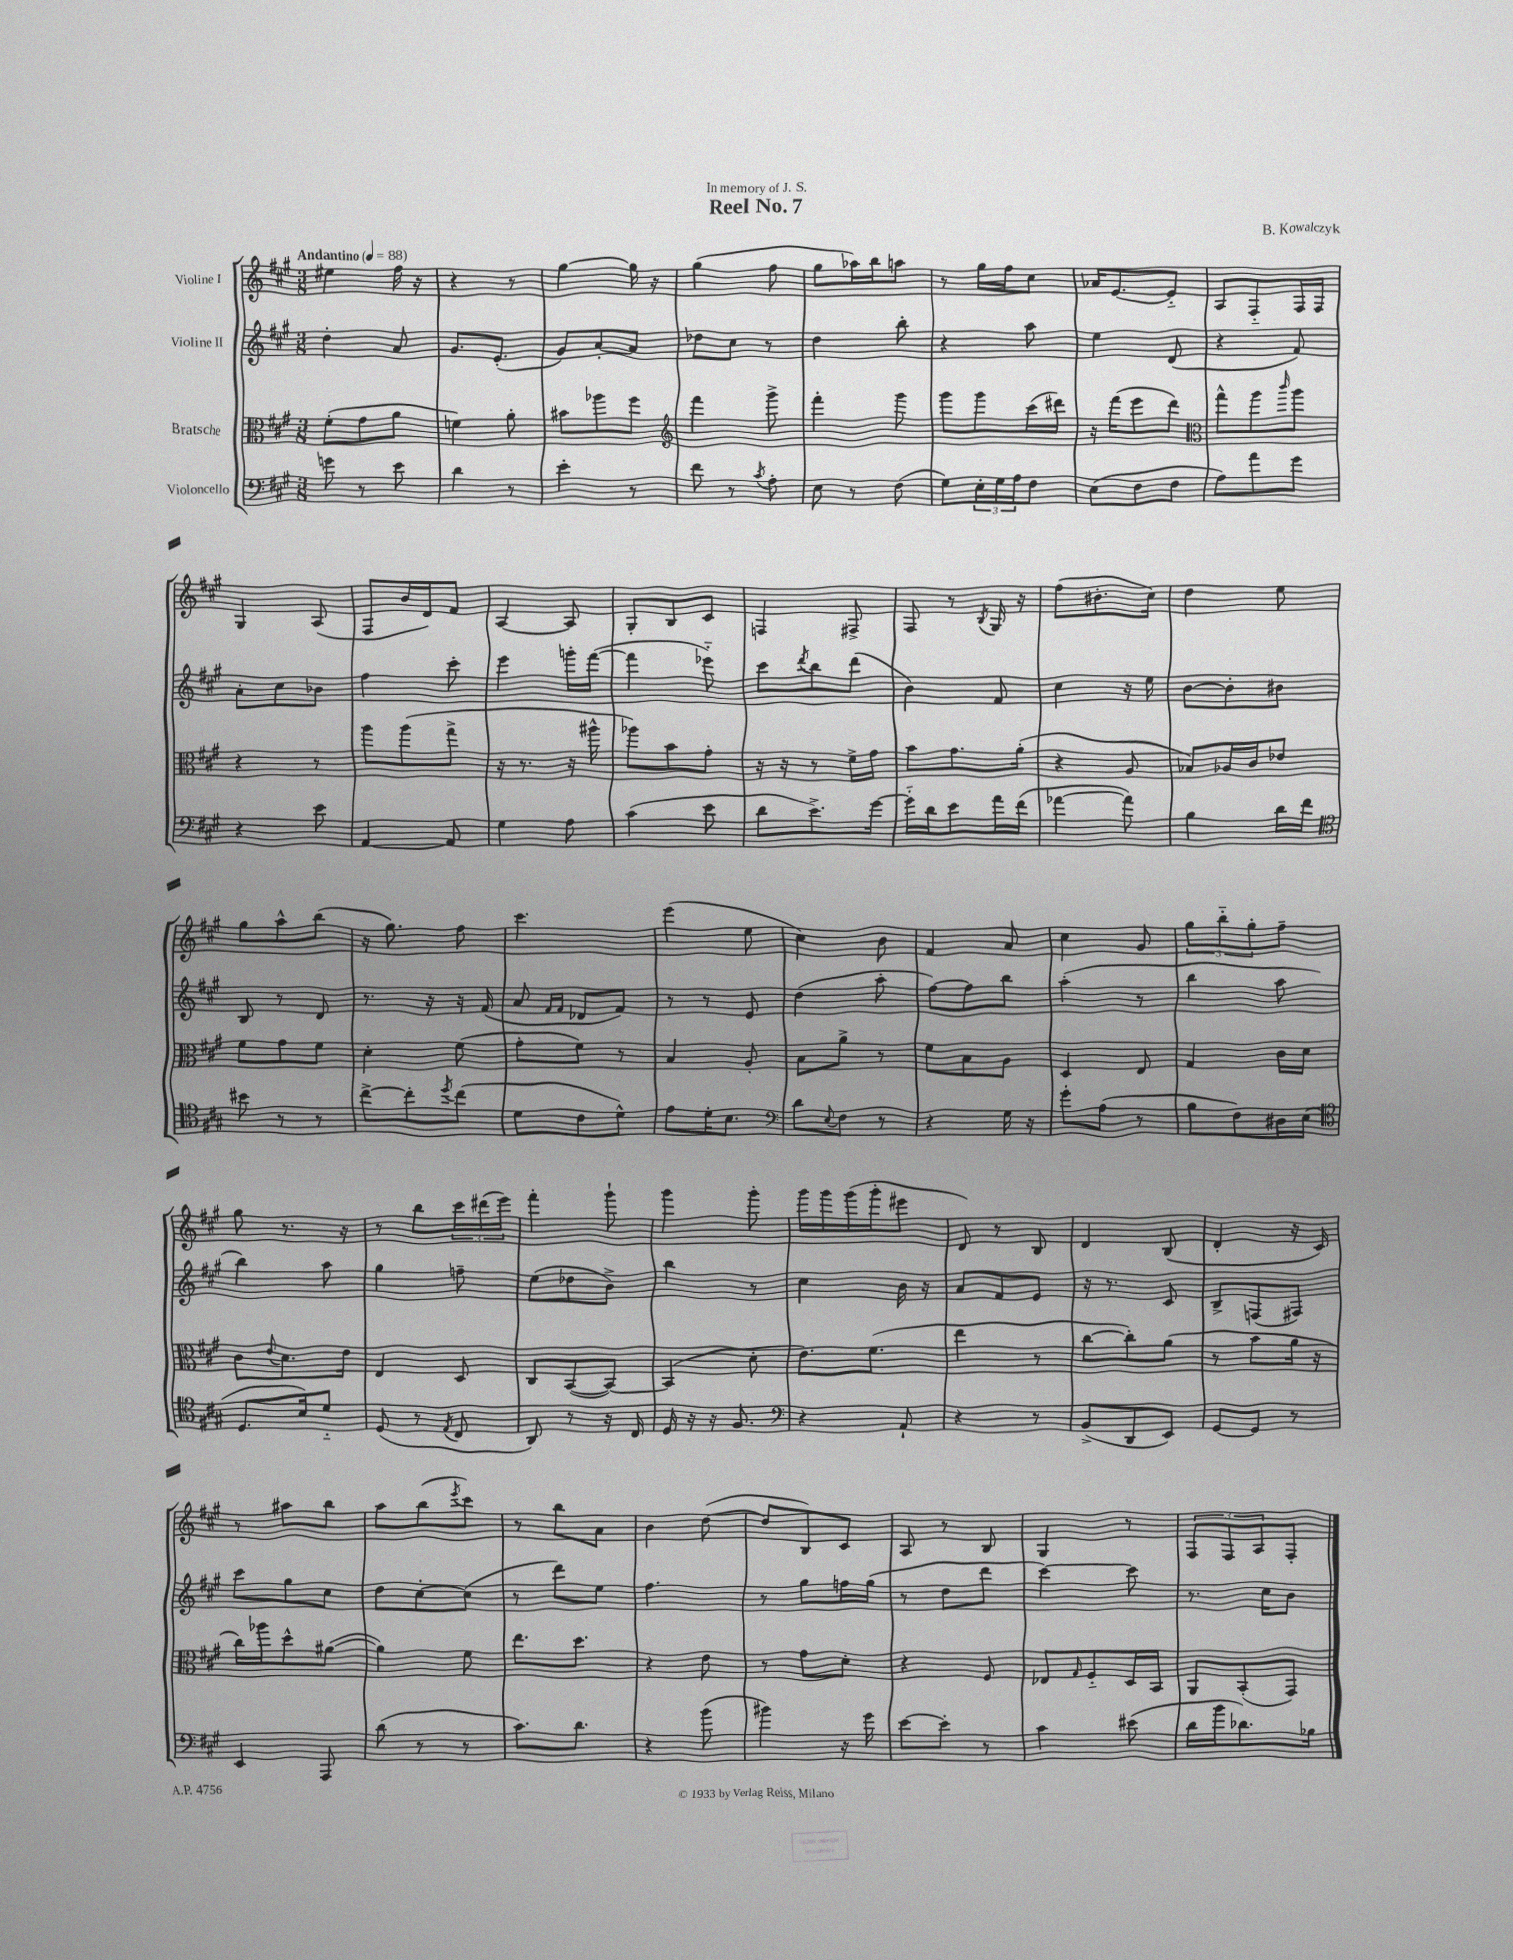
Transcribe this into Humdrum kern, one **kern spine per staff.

**kern	**kern	**kern	**kern
*staff4	*staff3	*staff2	*staff1
*clefF4	*clefC3	*clefG2	*clefG2
*k[f#c#g#]	*k[f#c#g#]	*k[f#c#g#]	*k[f#c#g#]
*M3/8	*M3/8	*M3/8	*M3/8
*MM88	*MM88	*MM88	*MM88
8g\	(8f#'\L	4dd'\	4ee#\
8r	8g#\	.	.
8e\	8a\J	8a/	16ff#\
.	.	.	16r
=	=	=	=
4d\	4f\)	8.g#/L	4r
.	.	(8.e'/J	.
8r	8a'\	.	8r
=	=	=	=
4e'\	8b#\L	8g#/L)	[4gg#\
.	8aa-\	[8a'/	.
8r	8ff#\J	8a/]J	16gg#\]
.	.	.	16r
=	=	=	=
*	*clefG2	*	*
8f#\	4fff#\	8dd-\L	(4gg#\
8r	.	8cc#\J	.
8qc#/	.	.	.
8A'\	8ggg#^\	8r	8ff#\
=	=	=	=
8E\	4fff#'\	4dd\	8gg#\L
8r	.	.	16aa-\L)
.	.	.	16bb\J
(8F#\	8ggg#\	8bb'\	8aa\J
=	=	=	=
8G#\L)	8ggg#\L	4r	8r
24E'\L	8ggg#\	.	16gg#\LL
24G#\	.	.	.
.	.	.	16ff#\J
24A\J	.	.	.
8F#\J	(16ccc#\L	8aa\	8cc#\J
.	16ddd#\JJ)	.	.
=	=	=	=
(8E\L	16r	4ee\	16a-/LK
.	(16fff#\LK	.	[8.e/
8F#\	8eee\	.	.
8F#\J	8ddd\J)	(8d/	8e'~/]J
=	=	=	=
*	*clefC3	*	*
8A\L)	8gg#^^\L	4r	8A/L
8a\	8aa\	.	8F#'~/
.	16qqccc#/	.	.
8g#\J	8aa\J	8f#/)	16F#/L
.	.	.	16F#/JJ
=	=	=	=
4r	4r	8a'\L	4G#/
.	.	8cc#\	.
8e\	8r	8b-\J	(8A/
=	=	=	=
[4AA/	8aa\L	4ff#\	8F#/L
.	(8aa\	.	16b/L
.	.	.	16d/J)
8AA/]	8gg#^\J	8ccc#'\	8f#/J
=	=	=	=
4G#\	16r	4eee\	[4A/
.	8.r	.	.
8A\	16r	16ggg'\LL	8A/]
.	16aa#^^\	([16fff#\JJ	.
=	=	=	=
(4c#\	8aa-\L)	4fff#\]	8G#'/L
.	8b\	.	8B/
8e\	8g#'\J	8eee-'~\)	8c#/J
=	=	=	=
8d\L	16r	8ccc#\L	4F/
.	16r	.	.
.	.	8qddd/	.
8.e^\)	8r	8bb\	.
.	16f#^\LL	(8ddd\J	8F#^/
[16g#\Jk	16g#\JJ	.	.
=	=	=	=
16g#'~\]LL	8b\L	4b\)	8F#/
16d\J	.	.	.
8e\	8.g#\	.	8r
.	.	.	8qB/
16a\L	.	8f#/	16G#/
(16f#\JJ	(16a'\Jk	.	16r
=	=	=	=
[4a-\	4r	4cc#\	(8ff#\L
.	.	.	8.b#'\
8a-\])	8A/	16r	.
.	.	16ee\	16cc#\Jk)
=	=	=	=
4B\	8B-/L)	[8b\L	4dd\
.	16A-/L	8b'\]	.
.	16c#/J	.	.
16d\LL	8e-/J	8b#\J	8ee\
16f#\JJ	.	.	.
=	=	=	=
*clefC4	*	*	*
8b#\	8f#\L	8B/	8gg#\L
8r	8g#\	8r	8aa^^\
8r	8f#\J	8d/	(8bb\J
=	=	=	=
[8cc#^\L	4d'\	8.r	16r
.	.	.	8.gg#\)
8cc#'\]	.	.	.
.	.	16r	.
8qdd/	.	.	.
(8cc#\J	(8f#\	16r	8ff#\
.	.	(16f#/	.
=	=	=	=
8d\L	8g#'\L	8a/	4.ccc#\
.	.	16qqf#/LL	.
.	.	16qqf#/JJ	.
8c#\	8f#\J)	8d-/L	.
8d^^\J)	8r	8f#/J)	.
=	=	=	=
8e\L	4B/	8r	(4eee\
16d'\K	.	8r	.
8.B\J	.	.	.
.	8A'/	8e/	8ee\
=	=	=	=
*clefF4	*	*	*
8d\L	8B\L	(4dd\	4cc#\)
8qqE/	.	.	.
8F#\J	8a^\J	.	.
8r	8r	8aa'\	8b\
=	=	=	=
4r	8f#\L	[8ff#\L)	4f#/
.	8B\	8ff#\]	.
16G#\	8A\J	8bb\J	8a/
16r	.	.	.
=	=	=	=
8g#'\L	4D/	(4aa'\	4cc#\
(8A\J	.	.	.
8r	8E/	8r	8g#/
=	=	=	=
8B\L	4G#/	4bb\	12gg#\L
.	.	.	12bb'~\
8F#\)	.	.	.
.	.	.	12gg#'\
16D#\L	16c#\LL	8aa\	8ff#~\J
(16E\JJ	16d\JJ	.	.
=	=	=	=
*clefC4	*	*	*
8.D/L	8c#\L	4bb\)	8gg#\
.	8qqe/	.	.
.	8.d\	.	8.r
16B/k)	.	.	.
8d'~/J	.	8aa\	.
.	16e\Jk	.	16r
=	=	=	=
(8D/	4E/	4gg#\	8r
8r	.	.	8bb\L
8qE/	.	.	.
8C#/	8D/	8ff~\	24ccc#\L
.	.	.	(24ddd#\
.	.	.	24eee\JJ)
=	=	=	=
8AA/)	8C#/L	(8ee\L	4fff#'\
8r	([8BB/	8dd-\	.
16r	8BB/_J)	8b^\J)	8ggg#`\
16C#/	.	.	.
=	=	=	=
16D/	(4BB/]	4bb\	4ggg#\
16r	.	.	.
16r	.	.	.
8.F#/	.	.	.
.	8d'\	8r	8ggg#'\
=	=	=	=
*clefF4	*	*	*
4r	8.e\L)	4cc#\	16ggg#\LL
.	.	.	16ggg#\
.	.	.	(16ggg#\
.	(8.f#\J	.	16ggg#'\J
8AA`/	.	16b\	8eee#\J
.	.	16r	.
=	=	=	=
4r	4ee\	8a/L	8d/)
.	.	8f#/	8r
8r	8r	8e/J	8B/
=	=	=	=
(8BB^/L	[8cc#\L	16r	4d/
.	.	8.r	.
8DD/	8cc#'\])	.	.
8EE/J)	(8a\J	8c#/	(8B/
=	=	=	=
[8GG#/L	8r	8B^/L	4d'/
8GG#/]J	8b\L	(8F/	.
8r	16a\Jk	8F#/J)	16r
.	16r	.	16c#/)
=	=	=	=
4EE/	16cc#\LL)	8ccc#\L	8r
.	16aa-\J	.	.
.	8dd^^\	8gg#\	8aa#\L
8AAA/	([8a#\J	8cc#\J	8bb\J
=	=	=	=
(8d\	4a#\])	8dd\L	8aa\L
8r	.	[8cc#'\	(8bb\
.	.	.	8qeee/
8r	8f#\	(8cc#\]J	8ccc#\J)
=	=	=	=
8.c#\L)	8.ee\L	8r	8r
.	.	8ddd\L)	8bb\L
8.d\J	8.dd\J	.	.
.	.	8ee\J	8a\J
=	=	=	=
4r	4r	4.ff#\	4b\
(8b\	8e\	.	([8dd\
=	=	=	=
4b#\)	8r	8r	8dd/]L
.	8g#\L	8gg#\L	8B/)
16r	8d'\J	16ff\L	8c#/J
16g#\	.	(16gg#\JJ	.
=	=	=	=
[8e\L	4r	8r	8A/
8e'\]J	.	8dd\L	8r
8r	8F#/	8ddd\J	8B/
=	=	=	=
4c#\	8E-/L	[4ccc#\)	4G#/
.	16qqG#/	.	.
.	8F#'~/	.	.
(8e#\	16D/L	8ccc#\]	8r
.	16BB/JJ	.	.
=	=	=	=
16d\LL	8AA/L	8.r	12F#/L
16b\J	.	.	.
.	.	.	12F#/
8.d-\)	(8BB'/	.	.
.	.	.	12A/
.	.	16cc#\LK	.
.	8GG#/J)	8b\J	8F#'/J
16B-\Jk	.	.	.
==	==	==	==
*-	*-	*-	*-
